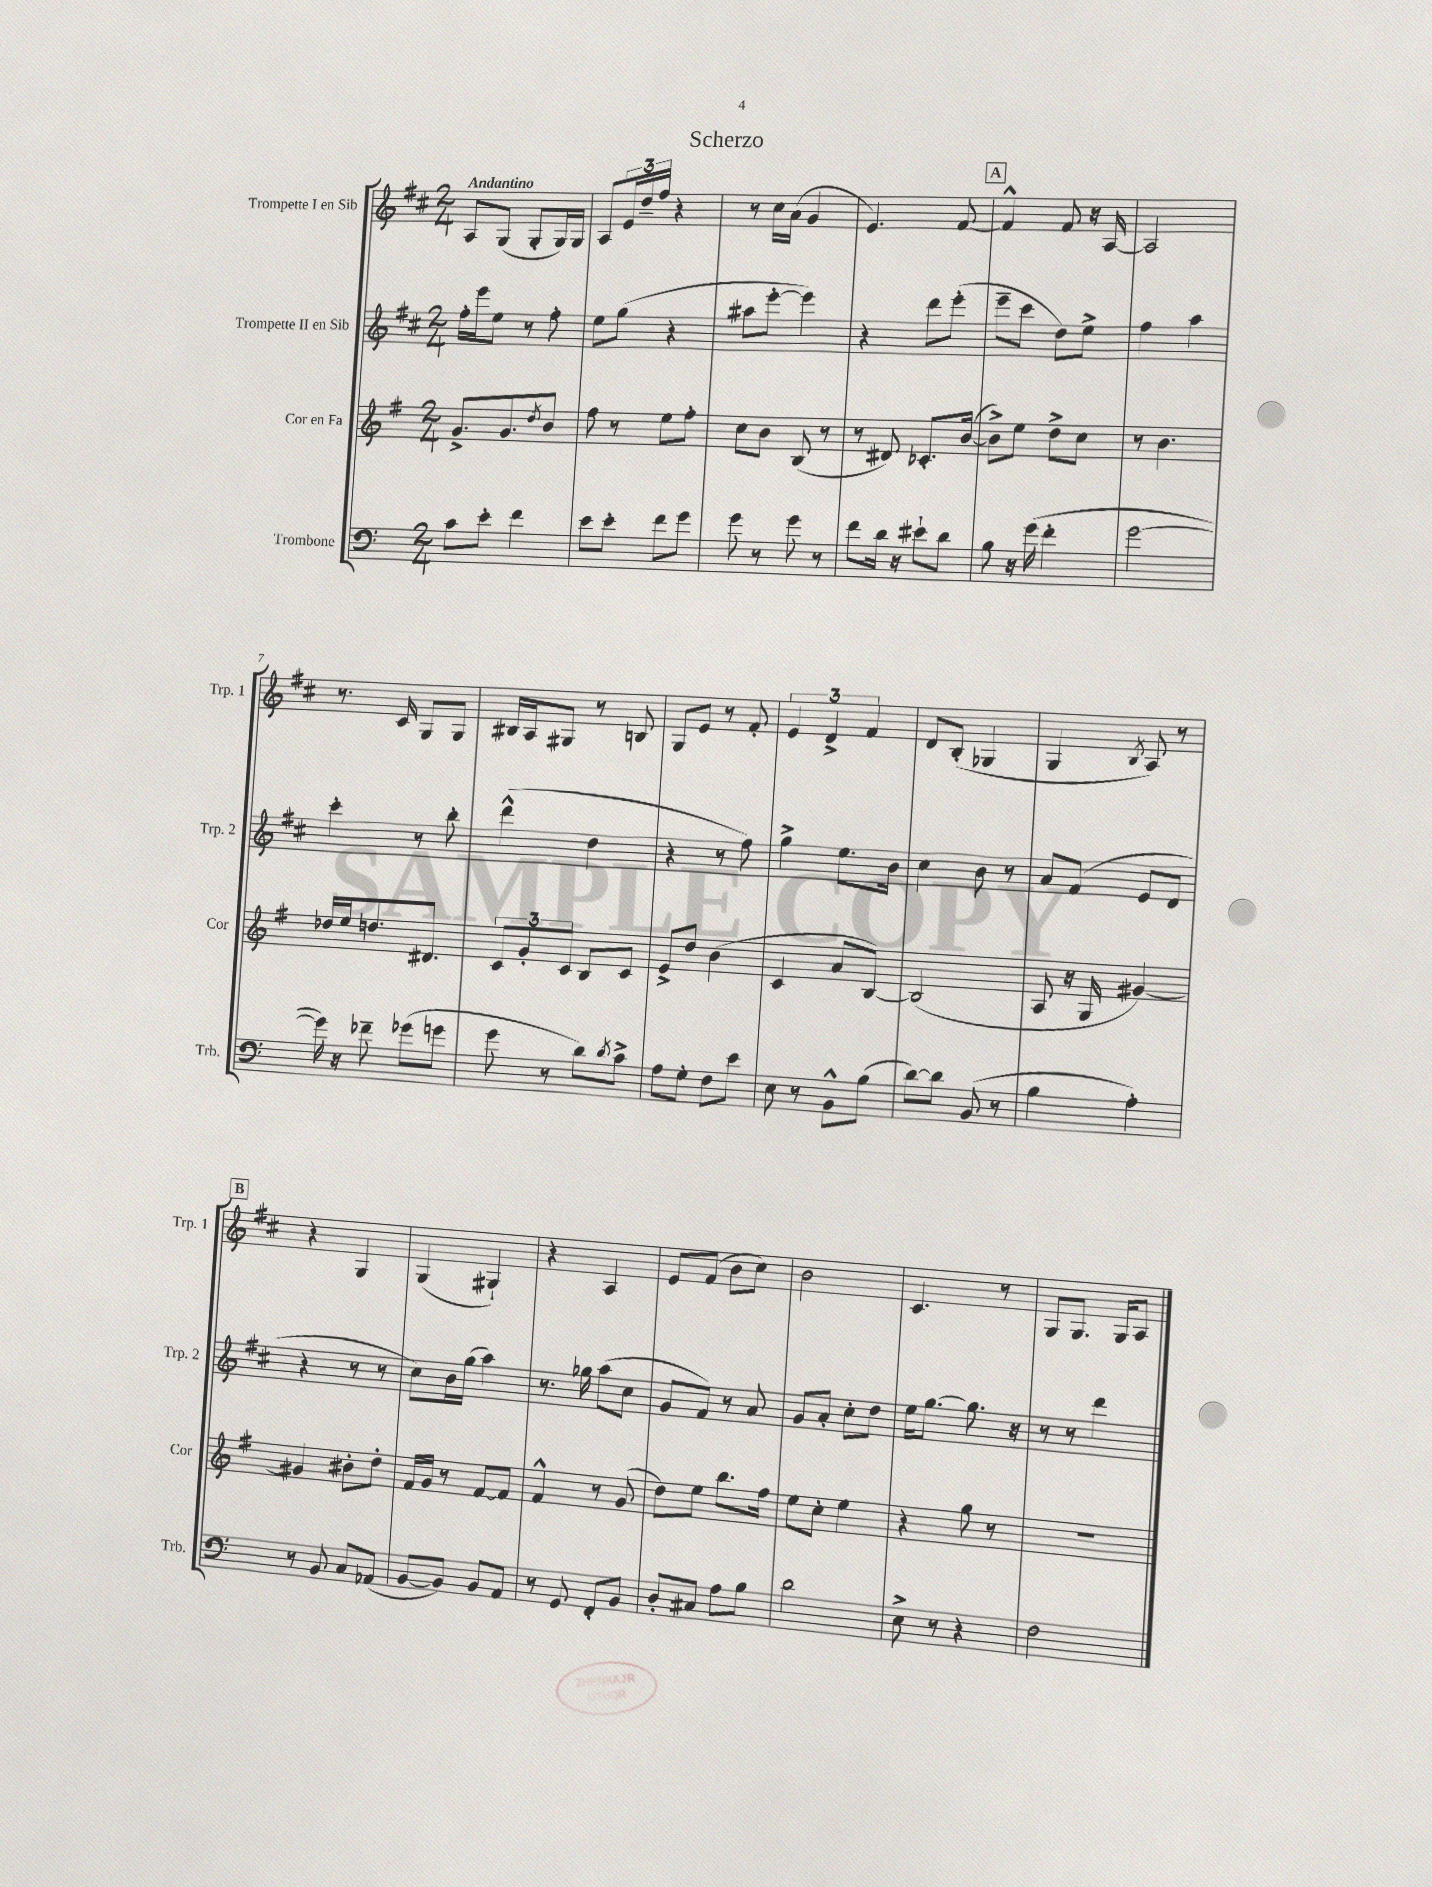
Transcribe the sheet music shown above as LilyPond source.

\header { title = "Scherzo" }
<<
\new StaffGroup <<
\new Staff = "s0" \with { instrumentName = "Trompette I en Sib" shortInstrumentName = "Trp. 1" } {
    \clef treble \key d \major \numericTimeSignature \time 2/4 \tempo "Andantino"
    a8 g8( g8-. g16) g16 |
    a8 \tuplet 3/2 { e'16 d''16-- fis''16 } r4 |
    r8 cis''16 a'16( g'4 |
    e'4.) fis'8~ |
    \mark \markup { \box "A" } fis'4-^ fis'8 r16 a16~ |
    a2 |
    r8. cis'16 g8 g8 |
    bis16 a16 gis8 r8 b8 |
    g8 e'8 r8 fis'8-. |
    \tuplet 3/2 { e'4 d'4-> fis'4 } |
    d'8 b8-.( ges4 |
    g4 \acciaccatura { b8 } a8) r8 |
    \mark \markup { \box "B" } r4 g4 |
    g4( gis4-!) |
    r4 a4 |
    e'8 fis'8( b'8 cis''8) |
    b'2 |
    cis'4. r8 |
    g8 g8. g16 a8 \bar "|." |
}
\new Staff = "s1" \with { instrumentName = "Trompette II en Sib" shortInstrumentName = "Trp. 2" } {
    \clef treble \key d \major \numericTimeSignature \time 2/4
    fis''16-. e'''16 e''8 r8 fis''8-. |
    e''8 g''8( r4 |
    ais''8 e'''8~-. e'''4) |
    r4 d'''8 e'''8-.( |
    \mark \markup { \box "A" } e'''8-- cis'''8 d''8) e''8-> |
    fis''4 a''4 |
    cis'''4-. r8 b''8-. |
    d'''4-^( d''4 |
    r4 r8 fis''8) |
    g''4-> e''8. b'16 |
    cis''4 b'8 r8 |
    a'8 fis'8( e'8 d'8 |
    \mark \markup { \box "B" } r4 r8 r8 |
    cis''8) b'16 g''16( a''4) |
    r8. ges''16 a''8( cis''8 |
    g'8 fis'8) r8 a'8 |
    g'8 a'8-. cis''8-. d''8 |
    e''16 g''8.~ g''8. r16 |
    r8 r8 d'''4 \bar "|." |
}
\new Staff = "s2" \with { instrumentName = "Cor en Fa" shortInstrumentName = "Cor" } {
    \clef treble \key g \major \numericTimeSignature \time 2/4
    g'8.-> g'8. \acciaccatura { d''8 } b'8 |
    fis''8 r8 e''8 fis''8-. |
    c''8 b'8 b8( r8 |
    r8 dis'8) ces'8.-. b'16~( |
    \mark \markup { \box "A" } b'8->) e''8 d''8-> c''8 |
    r8 b'4. |
    des''16 e''16 d''8. dis'8. |
    \tuplet 3/2 { c'8 g'8-. c'8 } b8 c'8 |
    e'8-> d''8 b'4( |
    c'4 a'8 b8~) |
    b2( |
    a8 r16 g16 gis'4~) |
    \mark \markup { \box "B" } gis'4 bis'8-. d''8-. |
    fis'16 g'16 r8 fis'8~ fis'8 |
    fis'4-^ r8 g'8( |
    d''8) e''8 b''8. fis''16 |
    e''8 c''8-. e''4 |
    r4 g''8 r8 |
    R2 \bar "|." |
}
\new Staff = "s3" \with { instrumentName = "Trombone" shortInstrumentName = "Trb." } {
    \clef bass \key c \major \numericTimeSignature \time 2/4
    c'8 e'8-. f'4 |
    e'8 e'8-. f'8 g'8 |
    g'8 r8 g'8 r8 |
    f'8 d'16 r16 eis'8-! d'8 |
    \mark \markup { \box "A" } b8 r16 g'16( f'4-. |
    g'2~ |
    g'16) r16 fes'8-- ges'8( g'8 |
    g'8 r8 d'8) \acciaccatura { d'8 } c'8-> |
    a8 g8-. f8 e'8 |
    e8 r8 b,8-^ b8( |
    d'8~) d'8 b,8( r8 |
    b4 a4-.) |
    \mark \markup { \box "B" } r8 b,8 c8 aes,8( |
    b,8~ b,8) b,8 a,8 |
    r8 g,8 f,8-. b,8 |
    d8-. cis8 a8 b8 |
    d'2 |
    e8-> r8 r4 |
    f2 \bar "|." |
}
>>
>>
